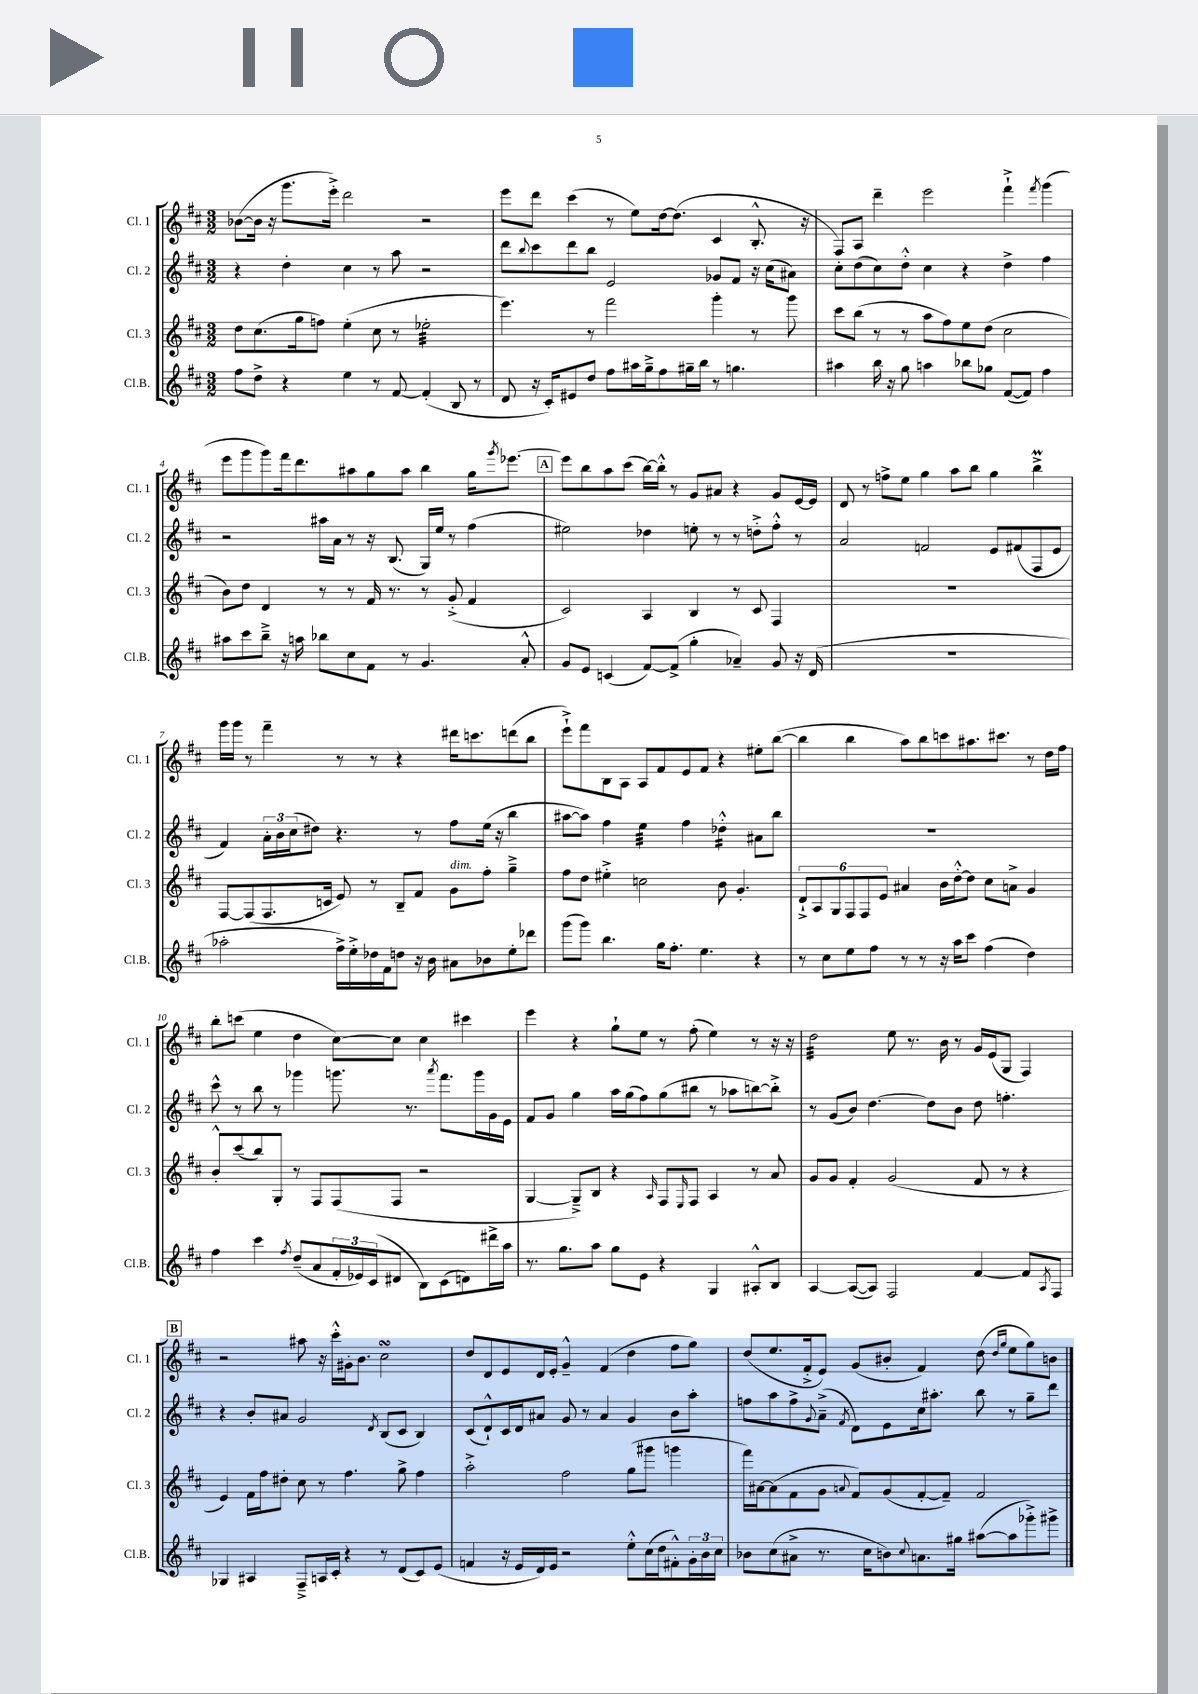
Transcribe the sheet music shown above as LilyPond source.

<<
\new StaffGroup <<
\new Staff = "s0" \with { instrumentName = "Cl. 1" shortInstrumentName = "Cl. 1" } {
    \clef treble \key d \major \numericTimeSignature \time 3/2
    bes'8~( bes'16 r16 g'''8. e'''16-.->) d'''2 r2 |
    e'''8 d'''8 cis'''4( r8 e''8) d''16~ d''8.( cis'4 b8.-.-^ r16 |
    fis8) a8 d'''4-- e'''2 fis'''4-!-> \acciaccatura { fis'''8 } g'''4( |
    e'''8 g'''8 g'''8) fis'''16 d'''8. ais''8 g''8 ais''8 b''4 g''16 \acciaccatura { g'''8 } ees'''8.~ |
    \mark \markup { \box "A" } ees'''8 b''8 a''8 cis'''8( b''16~) b''16-.-^ r8 g'8 ais'8 r4 g'8 e'16~ e'16 |
    d'8 r8 f''8-> e''8 g''4 a''8 b''8 g''4 b''4->\prall |
    g'''16 g'''16 r8 fis'''4-- r8 r8 r4 dis'''16 c'''8. d'''8( b''8 |
    e'''8-!->) fis'''8 b8 a8 a8 fis'8 e'8 fis'8 r4 eis''8-. b''8~( |
    b''4 b''4 a''8) b''8 c'''8 ais''8. cis'''8. r8 d''16 fis''16 |
    b''8-. c'''8( e''4 d''4 cis''8~) cis''8 cis''4 cis'''4 |
    e'''4 r4 g''8-! e''8 r8 fis''8-.( e''4) r8 r16 r16 |
    d''2:32 e''8 r8. b'16 r8 g'16 e'16( g8 fis4) |
    \mark \markup { \box "B" } r2 ais''8 r16 cis'''16-.-^ gis'16-. b'8. cis''2\turn |
    d''8 d'8 e'8 d'16 e'16-. g'4---^ fis'4( d''4 fis''8 g''8) |
    d''8( e''8. fis'16-.-> e'8) g'8( bis'8-. fis'4) d''8( \grace { d''16 g''16 } e''8 g''8) b'8 \bar "|." |
}
\new Staff = "s1" \with { instrumentName = "Cl. 2" shortInstrumentName = "Cl. 2" } {
    \clef treble \key d \major \numericTimeSignature \time 3/2
    r4 d''4-. cis''4 r8 a''8 r2 |
    d'''8 \appoggiatura { b''8 } cis'''8 d'''8 b''8 e'2 ges'8 fis'8 r16 cis''16( ais'8) |
    cis''8-. d''8( cis''8) d''8-.-^ cis''4 r4 d''4-> fis''4 |
    r2 ais''16 a'16 r8 r16 b8.( g16) e''16 r8 fis''4( |
    \mark \markup { \box "A" } eis''2) des''4 e''8-. r8 r8 d''8-.-> fis''8-.-^ r8 |
    a'2 f'2 e'8 fis'8( fis8 e'8 |
    fis'4) \tuplet 3/2 { a'16-. b'16 cis''16( } dis''8) r4. r8 fis''8 e''16( r16 b''4 |
    ais''8~ ais''8) fis''4 e''4:32 fis''4 des''4:16-.-^ ais'8 b''8 |
    R1. |
    cis'''8-^ r8 b''8 r8 ges'''4 g'''8. r8. \acciaccatura { a'''8 } fis'''8. g'''16 g'16 e'16 |
    fis'8 g'8 g''4 a''16 g''16( fis''8) g''8( bis''8 r8 aes''8 b''8~) b''8-.-> |
    r8 g'8( b'8) d''4.~ d''8 b'8 d''8 f''4.-. |
    \mark \markup { \box "B" } r4 b'8-. ais'8 g'2 \acciaccatura { d'8 } b8( cis'8 b4) |
    cis'8( d'8-!-^) cis'16 d'16 ais'8 g'8 r8 ais'4 g'4 b'8 a''8-. |
    f''8 a''8 f''8-> \appoggiatura { g'8 } a'8--->( \acciaccatura { fis'8 } d'8) e'8 cis''16 ais''8.-. b''8 r8 g''8-- d'''8 \bar "|." |
}
\new Staff = "s2" \with { instrumentName = "Cl. 3" shortInstrumentName = "Cl. 3" } {
    \clef treble \key d \major \numericTimeSignature \time 3/2
    d''8 cis''8.( g''16 f''8) e''4-.( cis''8 r8 ees''2:32-. |
    e'''4.) r8 fis'''2 g'''4-. r8 g'''8 |
    cis'''8 b''8( r8 r8 a''8 fis''8) e''8 d''8( cis''2 |
    b'8) d''8 d'4 r8 r8 fis'16 r8. r8 g'8-.->( fis'4 |
    \mark \markup { \box "A" } cis'2) a4 b4 r8 cis'8 fis4 |
    R1. |
    fis8~ fis8( fis8. c'16 e'8) r8 b8-- fis'8 g'8^\markup { \italic "dim." } fis''8-. g''4---> |
    fis''8 d''8 eis''4-.-> c''2 b'8 g'4.-. |
    \tuplet 6/4 { d'8-!-> a8 g8 fis8 fis8 e'8 } ais'4 b'16 d''16~-.-^ d''8 cis''8 a'8-> g'4 |
    b'8-.-^ cis'''8( b''8) g8-. r8 fis8 fis8( fis8 r2 |
    g4~ g8--->) b8 r4 \grace { a16 } fis8 \grace { e16 } fis8 a4 r8 a'8 |
    g'8 g'8 fis'4-. g'2( fis'8 r8 r4 |
    \mark \markup { \box "B" } e'4) fis'16 fis''16 dis''8-. cis''8 r8 fis''4. g''8-> fis''4 |
    a''2-.-> fis''2 g''8( gis'''8 g'''4 |
    fis'''16) ais'16~ ais'8( fis'8 g'8 \appoggiatura { a'8 } fis'8) g'8( fis'8~-. fis'8--) fis'2 \bar "|." |
}
\new Staff = "s3" \with { instrumentName = "Cl.B." shortInstrumentName = "Cl.B." } {
    \clef treble \key d \major \numericTimeSignature \time 3/2
    fis''8 d''8-> r4 e''4 r8 fis'8~ fis'4-.( b8 r8 |
    d'8 r16 cis'16-.) eis'8 d''8 fis''8 ais''16 g''16---> fis''8 gis''16-- b''16 r8 g''4. |
    ais''4 b''16 r16 g''8 a''4 bes''8 ges''8 fis'8~( fis'8) fis''4 |
    ais''8 cis'''8 b''8---> r16 a''16 bes''8 cis''8 fis'8 r8 g'4. a'8-.-^ |
    \mark \markup { \box "A" } g'8 e'8 c'4( fis'8~) fis'8->( g''4-. aes'4--) g'8 r16 d'16( |
    R1. |
    aes''2-. fis''16->) e''16-.-> des''16 fis'16 d''8 r16 b'16 ais'8 bes'8 e''8-. des'''8 |
    g'''8( g'''8) b''4. g''16 fis''8.-. e''4. r4 |
    r8 cis''8 e''8 fis''8 r8 r8 r16 a''16 cis'''8 fis''4( d''4) |
    fis''4 cis'''4 \acciaccatura { fis''8 } d''8--( a'8 \tuplet 3/2 { fis'16-. ees'16) cis'16( } dis'8 b8) cis'8( d'8) dis'''16-> a''16 |
    r8. g''8. a''8 g''8 e'8 r4 g4 ais8-.-^ b8 |
    a4~ a8~( a8) fis2 fis'4~ fis'8 \acciaccatura { a8 } fis8 |
    \mark \markup { \box "B" } ges4 ais4 fis8---> a16 cis'16-. r4 r8 d'8( cis'8) e'8( |
    f'4 r16 e'16 d'16) e'16 r2 e''8-.-^ cis''16( d''16 fis'8-.-^) \tuplet 3/2 { g'16-. b'16 cis''16 } |
    bes'8 cis''8( ais'8-> r8. cis''16 b'8) \appoggiatura { cis''8 } a'8. gis''16 ais''8~( ais''8 ges'''8-.->) gis'''8-> \bar "|." |
}
>>
>>
